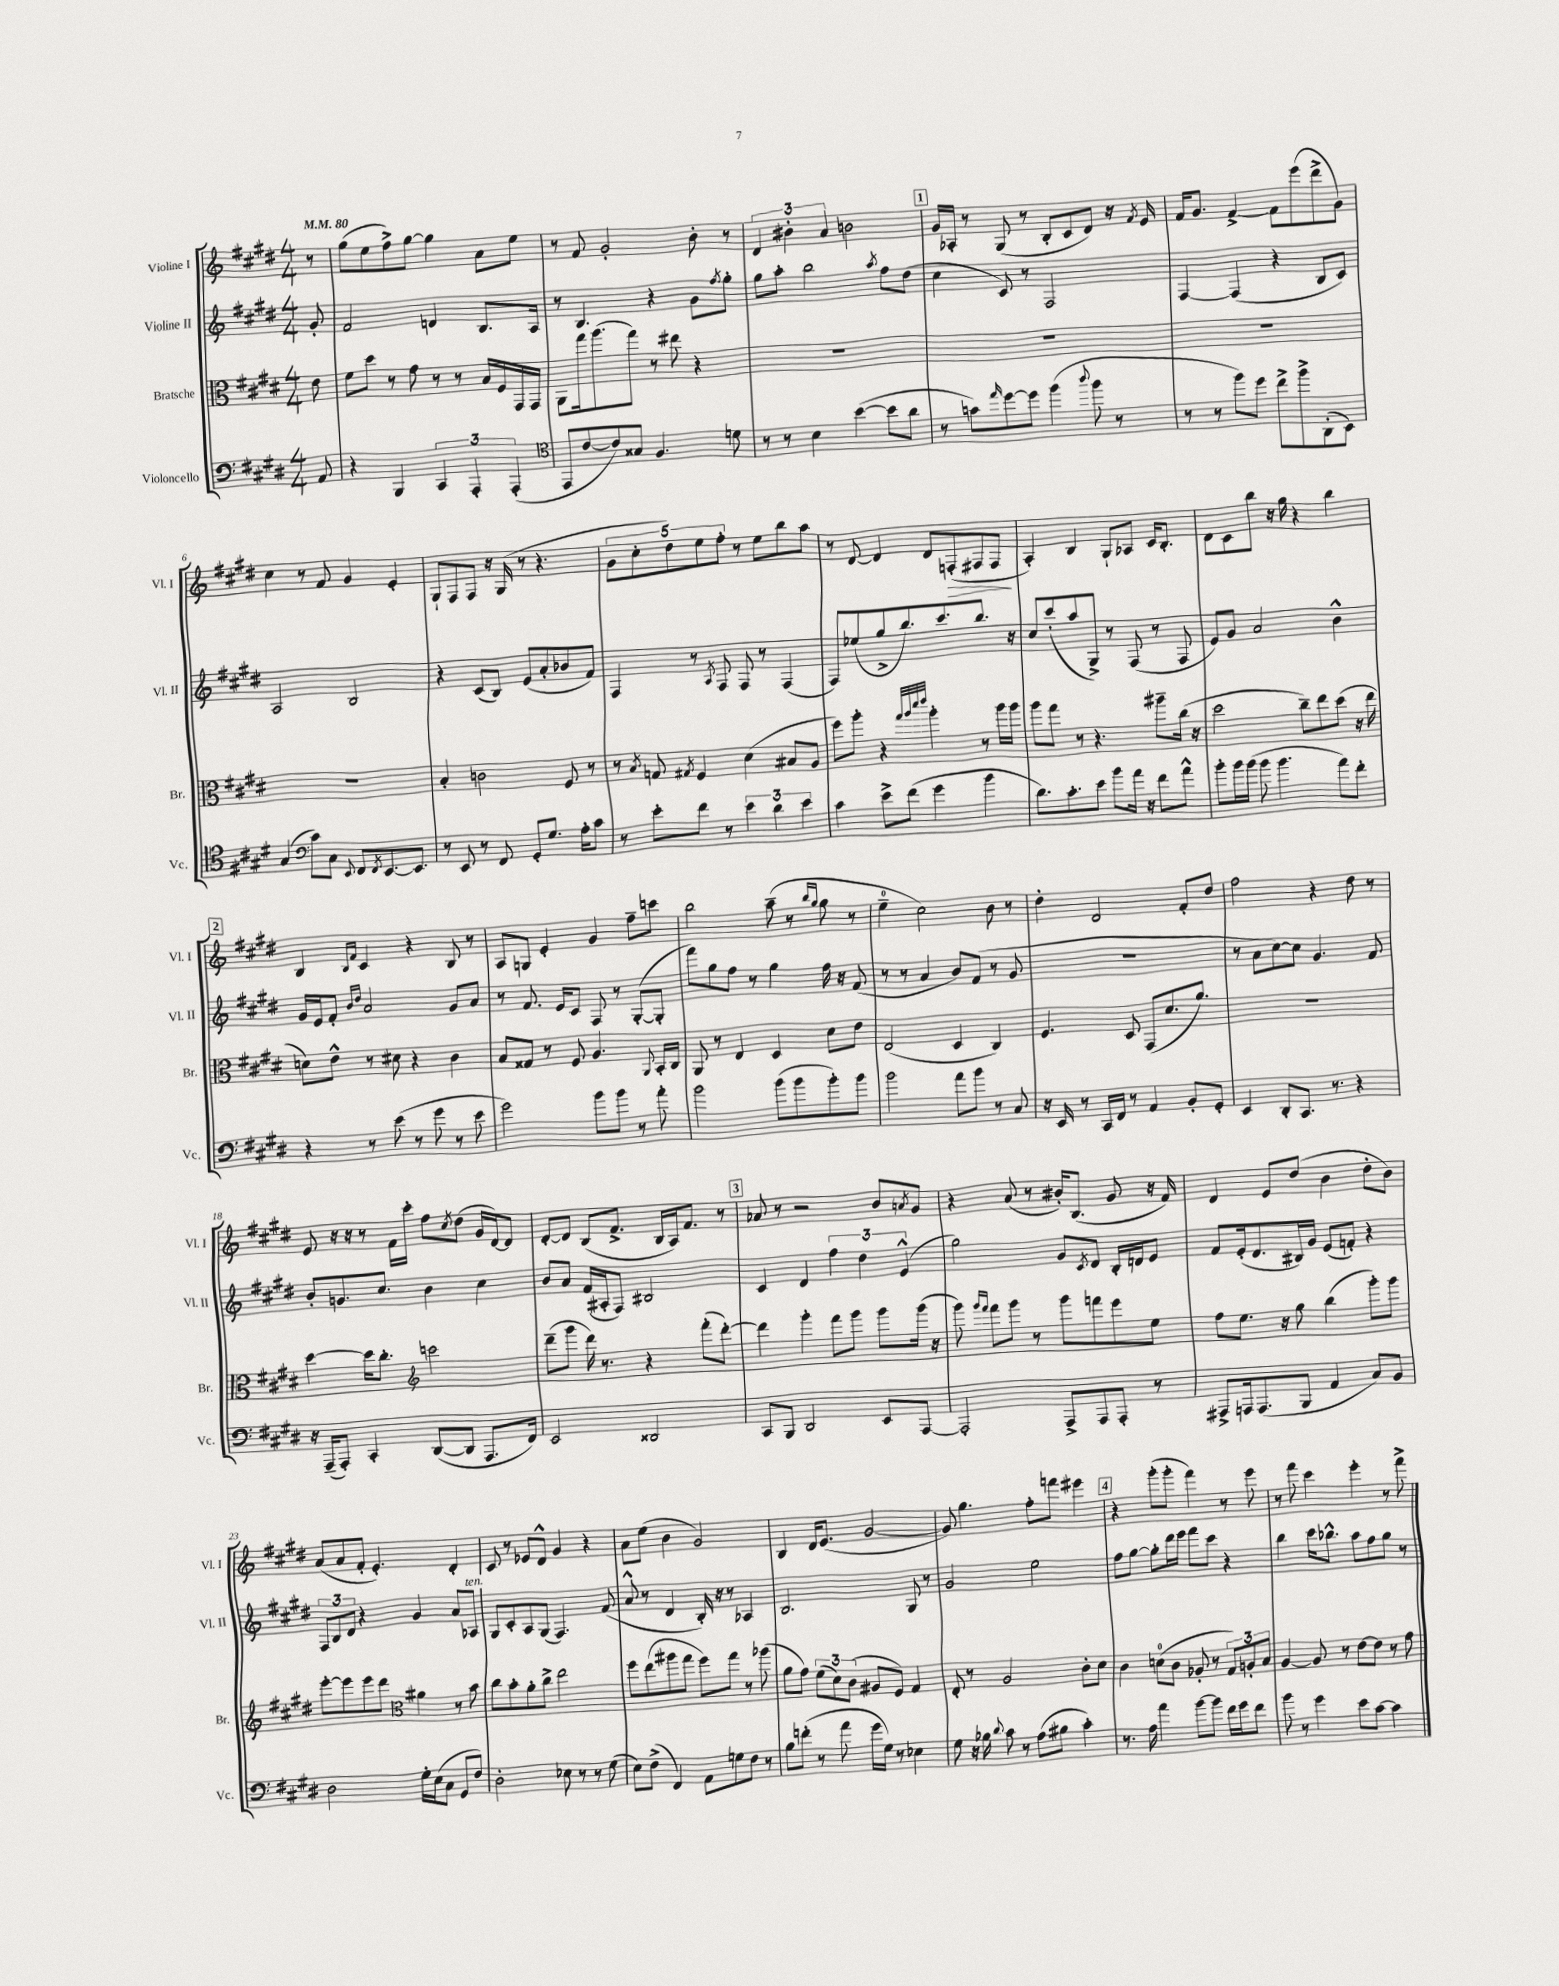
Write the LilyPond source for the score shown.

<<
\new StaffGroup <<
\new Staff = "s0" \with { instrumentName = "Violine I" shortInstrumentName = "Vl. I" } {
    \clef treble \key e \major \numericTimeSignature \time 4/4 \partial 8 \tempo 4 = 80
    r8 |
    gis''8( e''8 fis''8->) gis''8~ gis''4 a'8 e''8 |
    r8 fis'8 gis'2-. b'8-. r8 |
    \tuplet 3/2 { dis'4 bis'4-. a'4 } b'2 |
    \mark \markup { \box "1" } gis'16 aes16-. r8 gis8( r8 b8-. cis'8 dis'8) r16 \acciaccatura { fis'8 } e'16 |
    fis'16 gis'8. fis'4~-> fis'8 e'''8( dis'''8-> gis'8) |
    cis''4 r8 fis'8 gis'4 e'4-. |
    gis8-! fis8 fis8 r16 gis16( r8 r4. |
    \tuplet 5/4 { gis'8 cis''8-. dis''8) e''8 fis''8-. } r8 e''8 b''8 a''8 |
    r8 dis'8~ dis'4 dis'8 f8-.\>( fis8 fis8\! |
    a4-.) b4 gis8-! aes8 cis'16 b8.-. |
    dis'8 cis'8 b''8 r16 gis''16 r4 b''4 |
    \mark \markup { \box "2" } b4 \grace { b16 fis'16 } cis'4 r4 b8 r8 |
    a8 g8 e'4-. gis'4 fis''8-- c'''8 |
    b''2 a''8--( r8 \grace { b''16 gis''16 } gis''8 r8 |
    e''4-0-- cis''2) b'8 r8 |
    dis''4-. dis'2 fis'8-. dis''8 |
    fis''2 r4 dis''8 r8 |
    e'8 r16 r16 r8 fis'16 cis'''16-. fis''8 \acciaccatura { cis''8 } dis''8( gis'16 dis'16~) dis'8 |
    dis'8~-. dis'8 b8( fis'8.-> b16 a16) fis'8. r8 |
    \mark \markup { \box "3" } aes'8 r8 r2 b'8 \acciaccatura { a'8 } gis'8 |
    r4 a'8( r8 bis'16-.) b8.( gis'8 r16 fis'16) |
    dis'4 e'8 dis''8( b'4 dis''8-. b'8) |
    a'8( a'8 fis'8-. e'4.-.) dis'4-. |
    cis'8 r8 ees'8 dis'8-^ gis'4 r4 |
    a'8 e''8( b'4 gis'2) |
    b4 dis'16 e'8.( gis'2~ |
    gis'8) gis''4. fis''8-. f'''8 eis'''4 |
    \mark \markup { \box "4" } r4 gis'''8-.( gis'''8-. fis'''4) r8 e'''8 |
    r8 fis'''8 cis'''4 e'''4-. r8 fis'''8-> \bar "|." |
}
\new Staff = "s1" \with { instrumentName = "Violine II" shortInstrumentName = "Vl. II" } {
    \clef treble \key e \major \numericTimeSignature \time 4/4 \partial 8
    gis'8-. |
    fis'2 d'4 b8. a16 |
    r8 b4. r4 gis'8 \acciaccatura { fis''8 } gis''8-. |
    gis''8 a''8-. b''2 \acciaccatura { a''8 } fis''8 dis''8( |
    \mark \markup { \box "1" } cis''4 cis'8) r8 fis2 |
    fis4~ fis4( r4 b8 cis'8) |
    a2 b2 |
    r4 cis'8( b8) e'8( a'8-. bes'8 fis'8) |
    fis4 r8 \acciaccatura { a8 } fis8 fis8 r8 fis4( |
    fis8) ees''8( gis''8-> b''8.) cis'''8. b''8. r16 |
    cis''8 cis'''8-.( a''8 gis8->) r8 fis8( r8 fis8 |
    e'8) gis'8 a'2 b'4-^ |
    \mark \markup { \box "2" } gis'16 e'16 fis'8-. \grace { b'16 dis''16 } a'2 gis'8 a'8 |
    r8 fis'8. e'16 cis'8 fis8 r8 gis8~-.( gis8-. |
    fis'''8) gis''8 fis''8 r8 gis''4 fis''16 r16 fis'8( |
    r8 r8 a'4 b'8) fis'8( r8 gis'8 |
    R1 |
    r8 a'8 cis''8~) cis''8 gis'4. fis'8 |
    b'8-. g'8. cis''8. b'4 cis''4 |
    b'8 a'8 fis'16( ais16-. fis8) bis2 |
    \mark \markup { \box "3" } cis'4 dis'4 \tuplet 3/2 { fis''4 dis''4 e'4-^( } |
    gis''2) gis'8 \acciaccatura { cis'8 } dis'8 b16-. d'16 e'8 |
    fis'8 e'16-.( dis'8. bis16) gis'16 e'8( f'8-.) r4 |
    \tuplet 3/2 { fis8 b8 dis'8 } r4 gis'4 a'8 aes8^\markup { \italic "ten." } |
    gis8 cis'8-. a8 gis8( fis4.) fis'8( |
    a'8-^ r8 dis'4 b16-.) r16 r8 aes4 |
    b2. gis8 r8 |
    gis'2 e''2 |
    \mark \markup { \box "4" } fis''8 gis''8~ gis''8-. dis'''16 e'''16 fis'''8 cis'''8 r4 |
    b''4 cis'''16 bes''8.-^ a''8 fis''8 gis''8 r8 \bar "|." |
}
\new Staff = "s2" \with { instrumentName = "Bratsche" shortInstrumentName = "Br." } {
    \clef alto \key e \major \numericTimeSignature \time 4/4 \partial 8
    e'8 |
    fis'8 dis''8 r8 gis'8 r8 r8 b16 fis16 gis,16 gis,16 |
    a,8 gis''16 a''8.( gis''8) r8 eis''8 r4 |
    R1 |
    \mark \markup { \box "1" } R1 |
    R1 |
    R1 |
    b4-. c'2 fis8 r8 |
    r8 \acciaccatura { b8 } g8 \acciaccatura { gis8 } fis4 dis'4( bis8 a8 |
    fis''8) a''8-. r4 \grace { gis''32 a''32 dis'''32 e'''32 } a''4-. r8 a''16 a''16 |
    a''8 gis''8 r8 r4. ais''8-- cis''16( r16 |
    dis''2 cis''8--) e''8 dis''8( r16 e''16 |
    \mark \markup { \box "2" } d'8) e'8-^ r8 dis'8 r4 cis'4 |
    b8 gisis8 r8 fis8 a4. \appoggiatura { a,8 } b,16-. cis16 |
    a,8 r8 e4 dis4 dis'8 e'8 |
    e2( dis4 cis4) |
    fis4. dis8 gis,8( dis'8. a'8.) |
    R1 |
    dis''4~ dis''16 cis''8.-. \clef treble c'''2 |
    dis'''8--( gis'''8 dis'''16) r8. r4 fis'''8-.( dis'''8~-.) |
    \mark \markup { \box "3" } dis'''4 gis'''4-. fis'''8 gis'''8 gis'''8 gis'''16( r16 |
    gis'''8) \grace { gis'''16 fis'''16 } fis'''8 gis'''8 r8 gis'''8 f'''8 e'''8 e''8 |
    fis''8 e''8. r16 gis''8 b''4( gis'''8-.) gis'''8 |
    e'''8~-. e'''8 e'''8 dis'''8 \clef alto ais'4 r8 b'8 |
    cis''8 b'8-. a'8-. cis''8-> e''2 |
    fis''8 e''8( ais''8 gis''8 fis''8) gis''8 r8 aes''8( |
    a'8 gis'8) \tuplet 3/2 { fis'8( dis'8) cis'8( } ais8 fis8) gis4 |
    e8-. r8 a2 cis'8-. dis'8 |
    \mark \markup { \box "4" } cis'4 d'8-0( cis'8 aes8-. r8 \tuplet 3/2 { gis8) a8-. b8 } |
    a4~ a8 r8 e'8~ e'8 r8 gis'8 \bar "|." |
}
\new Staff = "s3" \with { instrumentName = "Violoncello" shortInstrumentName = "Vc." } {
    \clef bass \key e \major \numericTimeSignature \time 4/4 \partial 8
    a,8 |
    r4 b,,4 \tuplet 3/2 { cis,4 a,,4-. a,,4-.( } |
    \clef tenor e,8 cis'8~ cis'8) gisis8 fis4. d'8 |
    r8 r8 b4 b'4~( b'8 a'8 |
    \mark \markup { \box "1" } r8 g'8) \grace { e''16 } dis''8~ dis''8 fis''4( \appoggiatura { a''8 } fis''8 r8 |
    r8 r8 fis''8) dis''8 cis''8-> fis''8-> a,8-.( b,8) |
    gis4( \clef bass cis'8) cis8 \appoggiatura { e,8 } fis,8 \acciaccatura { fis,8 } e,8.~ e,8. |
    r8 e,8 r8 fis,8 gis,8-. gis8. a16-. cis'8 |
    r8 e'8-. fis'8 r8 \tuplet 3/2 { e'4 dis'4 e'4 } |
    cis'4 e'8-> fis'8( gis'4 b'4 |
    dis'8.) cis'8.-. e'8 b'8 a'16 r16 fis'8 a'8-^ |
    b'8-. b'16 b'16( b'8 b'4. a'8) fis'8-. |
    \mark \markup { \box "2" } r4 r8 e'8( r8 gis'8 r8 e'8 |
    gis'2) b'8 b'8 r8 a'8-. |
    b'2 b'8( b'8 b'8-.) b'8 |
    b'2 a'8 b'8 r8 cis8 |
    r16 e,16 r8 cis,16 fis,16 r8 a,4 b,8-. gis,8-. |
    e,4 dis,8-. cis,8. r8. r4 |
    r16 a,,16--( a,,8-.) cis,4-. dis,8~( dis,8 a,,8. fis,16) |
    e,2 disis,2 |
    \mark \markup { \box "3" } cis,8 b,,8 dis,2 e,8 a,,8~ |
    a,,2-. a,,8-> a,,8 a,,8-. r8 |
    ais,,8-> a,,16 a,,8.( b,,8 a,4 cis8) b,8 |
    dis2 gis16-. e16( cis8 gis,8 fis8) |
    dis2-. ees8 r8 r8 gis8( |
    e8) fis8->( fis,4) a,8 g8 fis8 r8 |
    b8 f'8-.( r8 a'8 gis'16 gis16) r8 ees4 |
    gis8 r16 bes16 \appoggiatura { dis'8 } cis'8 r8 a8( bis8 cis'4-.) |
    \mark \markup { \box "4" } r8. a16 a'4 b'8~ b'8 fis'16 gis'16 fis'8 |
    b'8 r8 gis'4 e'8 cis'8~ cis'4 \bar "|." |
}
>>
>>
